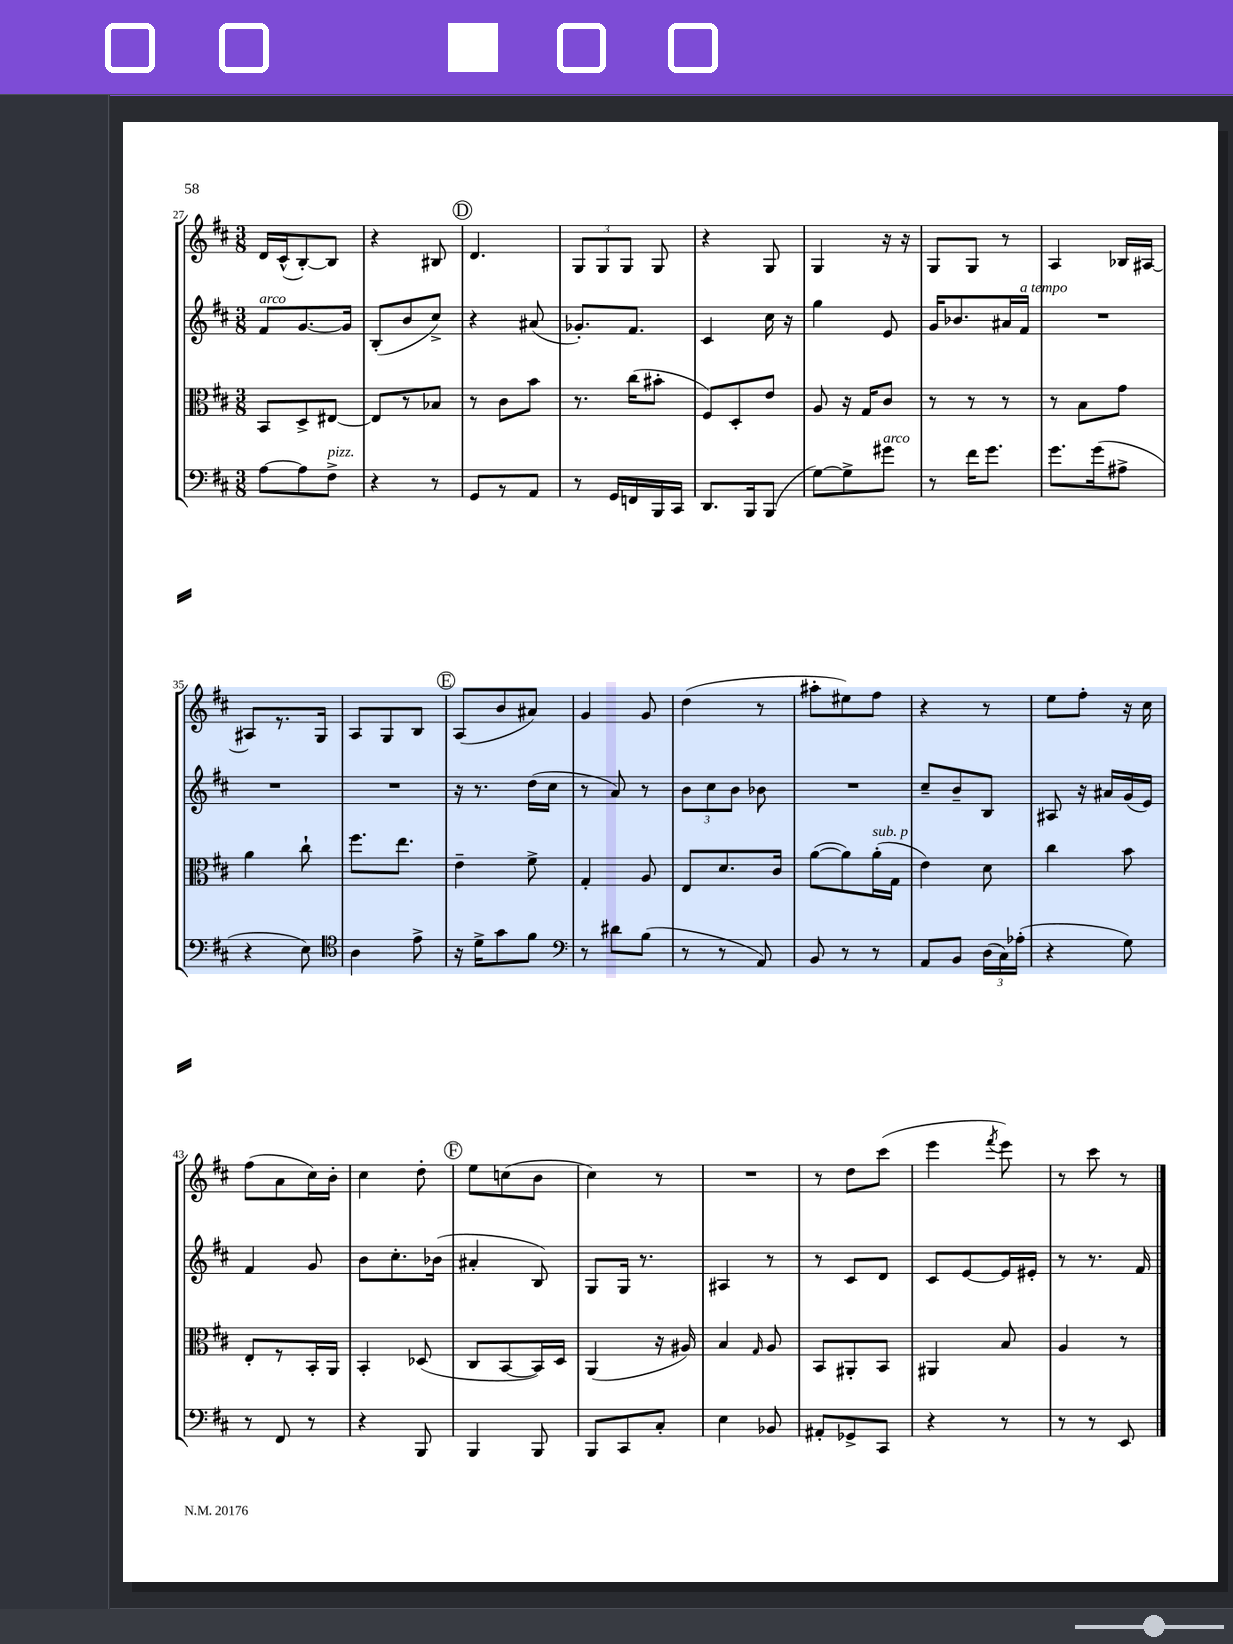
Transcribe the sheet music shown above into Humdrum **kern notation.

**kern	**kern	**kern	**kern
*staff4	*staff3	*staff2	*staff1
*clefF4	*clefC3	*clefG2	*clefG2
*k[f#c#]	*k[f#c#]	*k[f#c#]	*k[f#c#]
*M3/8	*M3/8	*M3/8	*M3/8
[8A	8BB	8f#	16d
.	.	.	(16c#^^
8A]	8D^	[8.g	[8B')
8F#^	[8E#	.	8B]
.	.	16g]	.
=	=	=	=
4r	8E#]	(8B'	4r
.	8r	8b	.
8r	8B-	8cc#^)	8B#
=	=	=	=
8GG	8r	4r	4.d
8r	8c#	.	.
8AA	8b	(8a#	.
=	=	=	=
8r	8.r	8.g-')	12G
.	.	.	12G
16GG	.	.	.
.	.	.	12G
16FF	(16cc#	8.f#	.
16BBB	8b#'	.	8G
16CC#	.	.	.
=	=	=	=
8.DD	8F#)	4c#	4r
.	8D'	.	.
16BBB	.	.	.
(8BBB	8e	16cc#	8G
.	.	16r	.
=	=	=	=
[8G)	8A	4gg	4G
8G^]	16r	.	.
.	16G	.	.
8g#	8c#	8e	16r
.	.	.	16r
=	=	=	=
8r	8r	16g	8G
.	.	8.b-	.
16f#	8r	.	8G
8.g	.	.	.
.	8r	16a#	8r
.	.	16f#	.
=	=	=	=
8.g	8r	4.r	4A
.	8B	.	.
(16g	.	.	.
8A#^	8g	.	16B-
.	.	.	[16A#
=	=	=	=
4r	4a	4.r	8A#]
.	.	.	8.r
8E)	8cc#`	.	.
.	.	.	16G
=	=	=	=
*clefC4	*	*	*
4A	8.ff#	4.r	8A
.	.	.	8G
.	8.ee	.	.
8e^	.	.	8B
=	=	=	=
16r	4e~	16r	(8A
16d^	.	8.r	.
8g	.	.	8b
8f#	8f#^	(16dd	8a#)
.	.	16cc#	.
=	=	=	=
*clefF4	*	*	*
8r	4G'	8r	4g
8d#	.	8a)	.
(8B	8A	8r	8g
=	=	=	=
8r	8E	12b	(4dd
.	.	12cc#	.
8r	8.d	.	.
.	.	12b	.
8AA)	.	8b-	8r
.	16c#	.	.
=	=	=	=
8BB	([8a	4.r	8aa#'
8r	8a])	.	8ee#)
8r	(16a'	.	8ff#
.	16G	.	.
=	=	=	=
8AA	4e)	8cc#~	4r
8BB	.	8b~	.
(24D	8d	8B	8r
24C#)	.	.	.
(24A-'	.	.	.
=	=	=	=
4r	4cc#	8A#	8ee
.	.	16r	8ff#'
.	.	16a#	.
8G)	8b	(16g	16r
.	.	16e)	16cc#
=	=	=	=
8r	8E'	4f#	(8ff#
8FF#	8r	.	8a
8r	16BB'	8g	16cc#)
.	16AA	.	16b'
=	=	=	=
4r	4BB'	8b	4cc#
.	.	8.cc#'	.
8BBB	(8D-	.	8dd'
.	.	(16b-	.
=	=	=	=
4BBB	8C#	4a#'	8ee
.	[8BB	.	(8cc
8BBB	16BB])	8B)	8b
.	16D	.	.
=	=	=	=
8BBB	(4AA	8G	4cc#)
8CC#	.	16G	.
.	.	8.r	.
8C#'	16r	.	8r
.	16A#)	.	.
=	=	=	=
4E	4B	4A#	4.r
.	16qqG	.	.
8BB-	8A	8r	.
=	=	=	=
8AA#'	8BB	8r	8r
8GG-^	8AA#'	8c#	8dd
8CC#	8BB	8d	(8ccc#
=	=	=	=
4r	4AA#	8c#	4eee
.	.	[8e	.
.	.	.	8qfff#
8r	8B	16e]	8eee)
.	.	16e#'	.
=	=	=	=
8r	4A	8r	8r
8r	.	8.r	8ccc#
8EE	8r	.	8r
.	.	16f#	.
==	==	==	==
*-	*-	*-	*-
